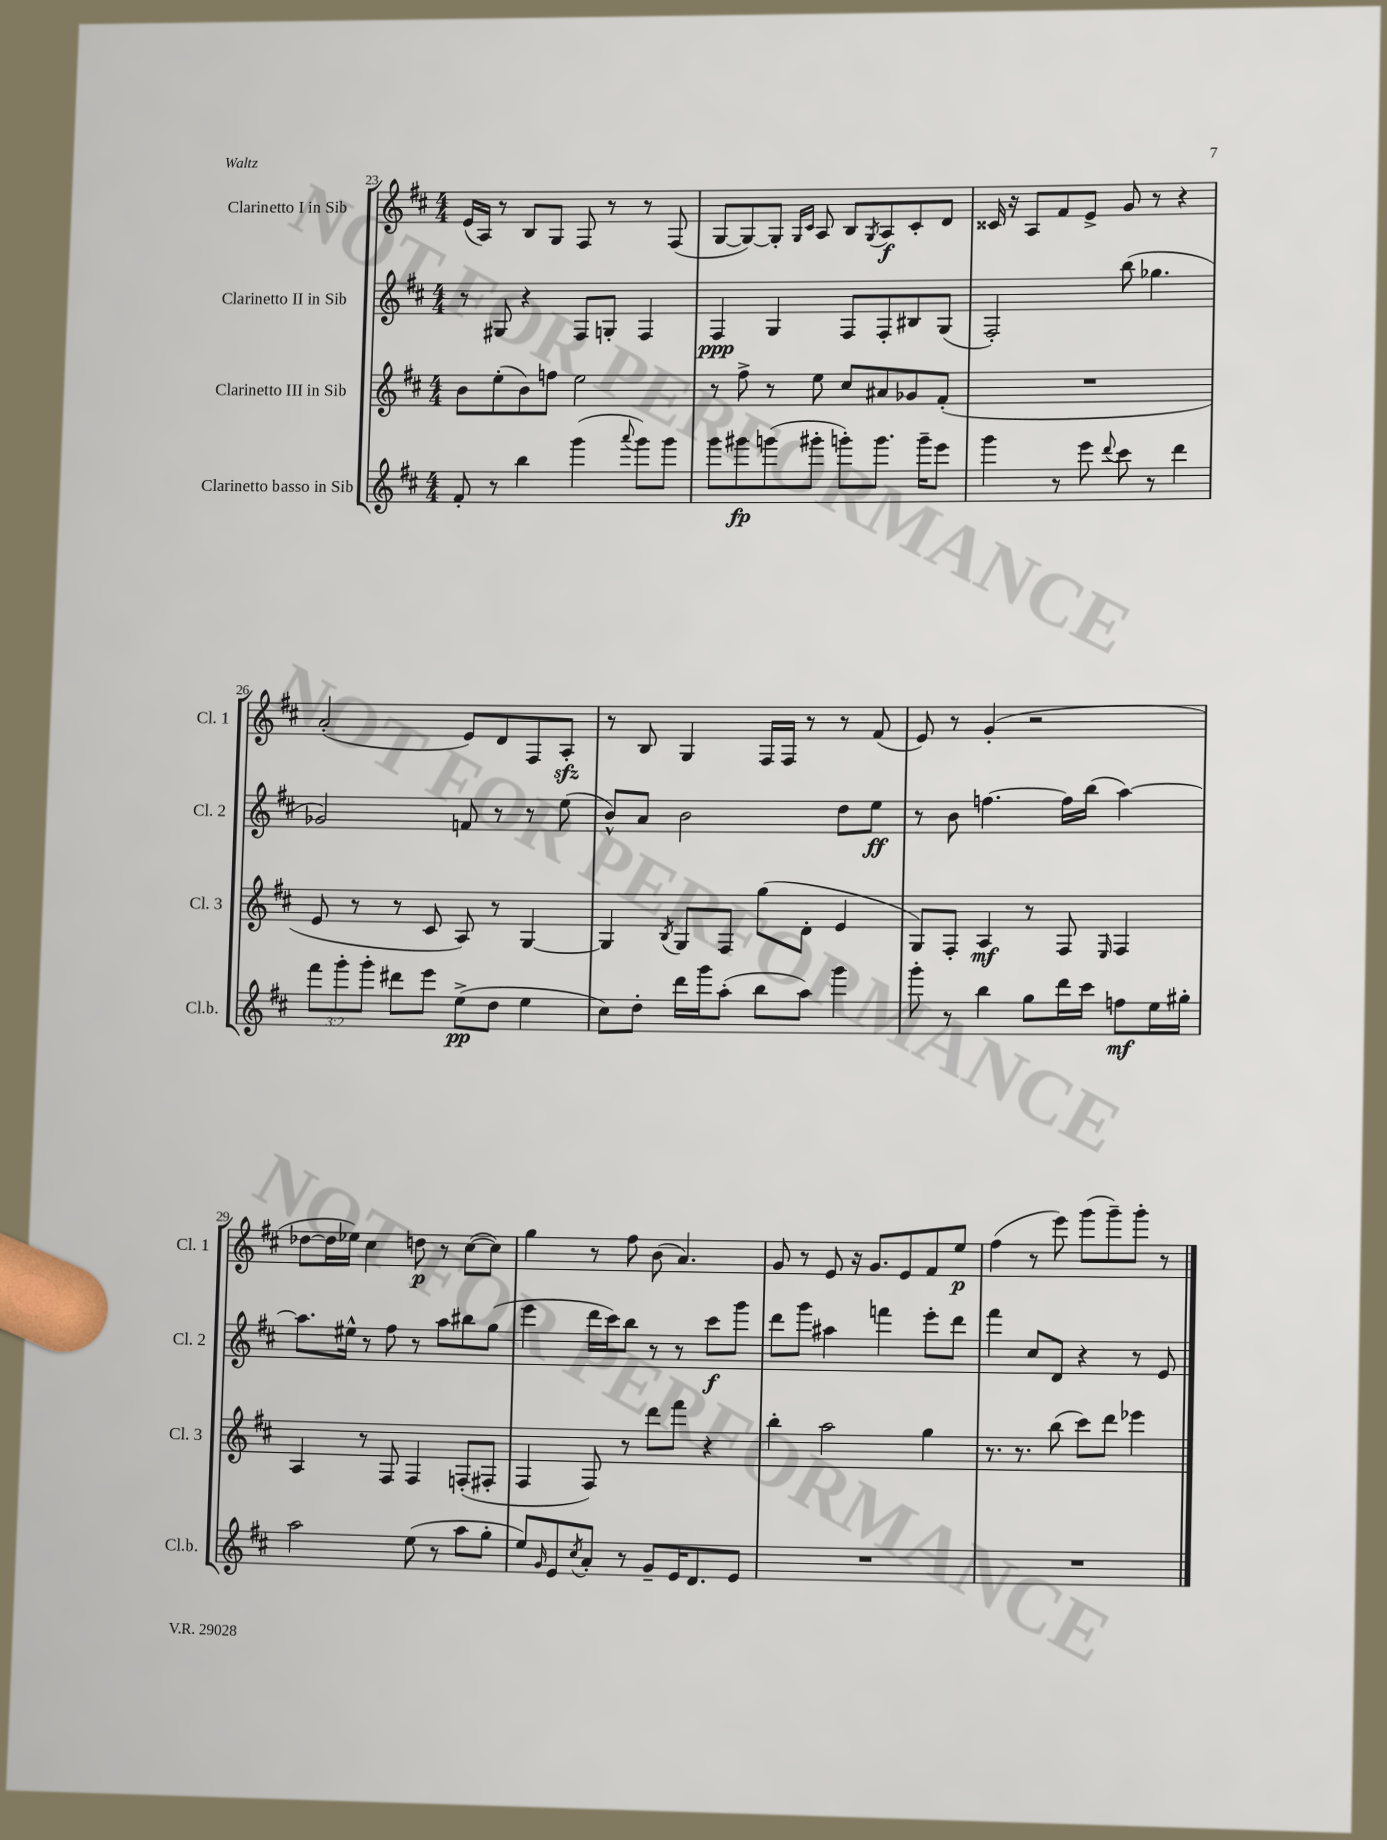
<<
\new StaffGroup <<
\new Staff = "s0" \with { instrumentName = "Clarinetto I in Sib" shortInstrumentName = "Cl. 1" } {
    \clef treble \key d \major \numericTimeSignature \time 4/4
    e'16( a16) r8 b8 g8 fis8 r8 r8 fis8( |
    g8~ g8~) g8-. \grace { g16 cis'16 } a8 b8 \acciaccatura { g8 } a8\f cis'8-. d'8 |
    cisis'16 r16 a8 fis'8 e'8-> g'8 r8 r4 |
    a'2-.( e'8) d'8 fis8 a8-.\sfz |
    r8 b8 g4 fis16 fis16 r8 r8 fis'8( |
    e'8) r8 g'4-.( r2 |
    des''8~ des''16 ees''16) cis''4 d''8\p r8 cis''8~( cis''8) |
    g''4 r8 fis''8 b'8( a'4.) |
    g'8 r8 e'8 r16 g'8. e'8 fis'8 e''8\p |
    fis''4( r8 e'''8) g'''8( g'''8--) g'''8-. r8 \bar "|." |
}
\new Staff = "s1" \with { instrumentName = "Clarinetto II in Sib" shortInstrumentName = "Cl. 2" } {
    \clef treble \key d \major \numericTimeSignature \time 4/4
    r8 gis8 r4 fis8 g8-. fis4 |
    fis4\ppp g4 fis8 fis8-. bis8 g8( |
    fis2-.) b''8( ges''4. |
    ges'2) f'8 r8 r8 e''8( |
    b'8-^) a'8 b'2 d''8 e''8\ff |
    r8 b'8 f''4.~ f''16 b''16( a''4~) |
    a''8. eis''16-^ r8 fis''8 r8 a''8 bis''8 g''8( |
    e'''4 d'''16 cis'''16) b''8 r8 r8 cis'''8\f g'''8 |
    d'''8 g'''8 ais''4 f'''4 e'''8-. d'''8 |
    fis'''4 cis''8 d'8 r4 r8 e'8 \bar "|." |
}
\new Staff = "s2" \with { instrumentName = "Clarinetto III in Sib" shortInstrumentName = "Cl. 3" } {
    \clef treble \key d \major \numericTimeSignature \time 4/4
    b'8 e''8-.( b'8) f''8 e''2 |
    r8 fis''8-> r8 e''8 cis''8 ais'8 ges'8 fis'8-.( |
    R1 |
    e'8 r8 r8 cis'8 a8) r8 g4~ |
    g4 \acciaccatura { b8 } g8 fis8 g''8( d'8-. e'4 |
    g8) fis8-. a4\mf r8 fis8 \grace { e16 } fis4 |
    a4 r8 fis8 fis4 f8-.( fis8-. |
    fis4 fis8) r8 d'''8 fis'''8 r4 |
    b''4-. a''2 g''4 |
    r8. r8. b''8( cis'''8) d'''8 ees'''4 \bar "|." |
}
\new Staff = "s3" \with { instrumentName = "Clarinetto basso in Sib" shortInstrumentName = "Cl.b." } {
    \clef treble \key d \major \numericTimeSignature \time 4/4 \override Staff.TupletNumber.text = #tuplet-number::calc-fraction-text
    fis'8-. r8 b''4 g'''4( \appoggiatura { a'''8 } g'''8) g'''8 |
    g'''8 gis'''8\fp g'''8( gis'''8-. g'''8-.) g'''8. g'''16-- e'''8 |
    g'''4 r8 e'''8 \appoggiatura { d'''8 } cis'''8 r8 d'''4 |
    \tuplet 3/2 { fis'''8 g'''8-. g'''8-. } dis'''8 e'''8 e''8->\pp( d''8 e''4 |
    cis''8) d''8-. d'''16 g'''16 a''8-.( b''8 a''8) g'''4 |
    g'''8-. r8 b''4 g''8 d'''16 cis'''16 f''8\mf e''16 gis''16-. |
    a''2 e''8( r8 a''8 g''8-. |
    e''8) \grace { g'16 } e'8 \acciaccatura { cis''8 } a'8-. r8 g'8-- e'16 d'8. e'8 |
    R1 |
    R1 \bar "|." |
}
>>
>>
\layout { \context { \Score currentBarNumber = #23 } }
